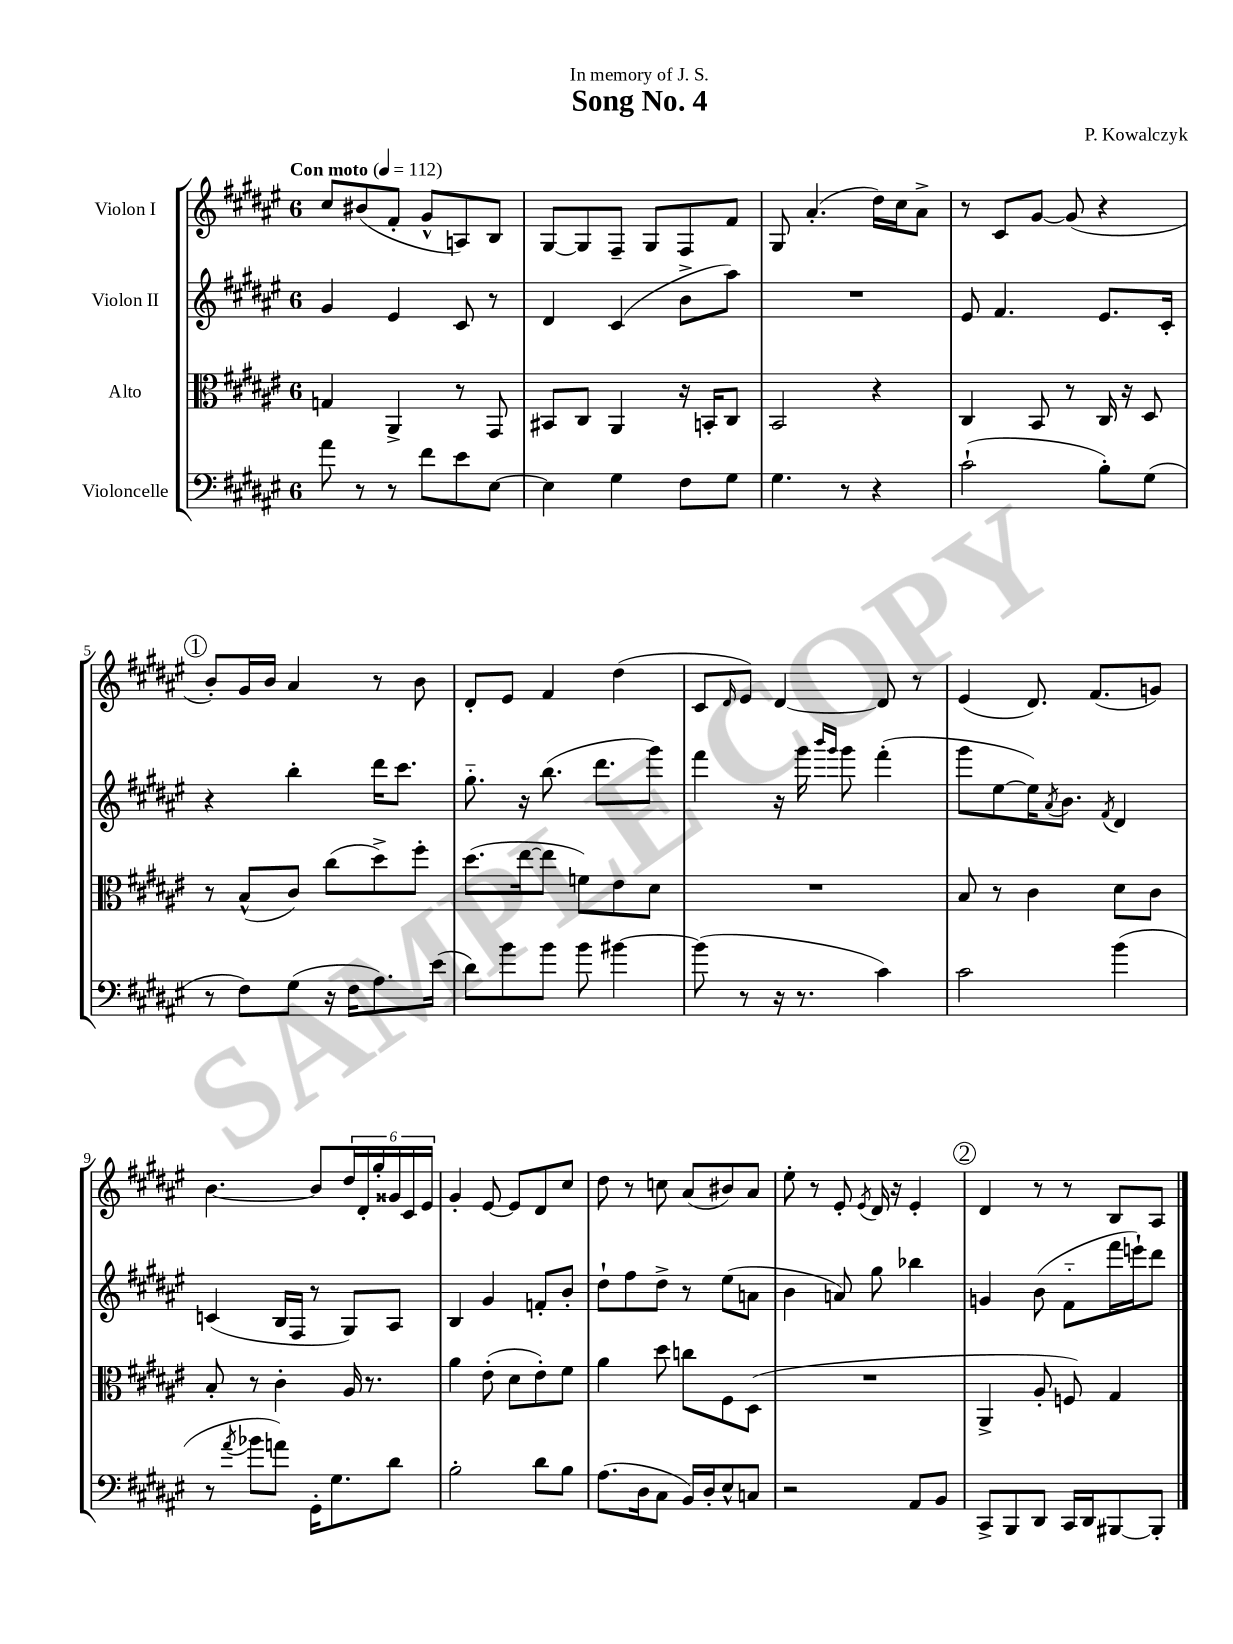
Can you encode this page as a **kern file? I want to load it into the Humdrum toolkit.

**kern	**kern	**kern	**kern
*staff4	*staff3	*staff2	*staff1
*clefF4	*clefC3	*clefG2	*clefG2
*k[f#c#g#d#a#e#]	*k[f#c#g#d#a#e#]	*k[f#c#g#d#a#e#]	*k[f#c#g#d#a#e#]
*M6/8	*M6/8	*M6/8	*M6/8
*MM112	*MM112	*MM112	*MM112
8a#	4G	4g#	8cc#
8r	.	.	(8b#
8r	4AA#^	4e#	8f#'
8f#	.	.	8g#^^
8e#	8r	8c#	8A)
[8E#	8GG#	8r	8B
=	=	=	=
4E#]	8BB#	4d#	[8G#
.	8C#	.	8G#]
4G#	4AA#	(4c#	8F#~
.	.	.	8G#
8F#	16r	8b^	8F#
.	16BB'	.	.
8G#	8C#	8aa#)	8f#
=	=	=	=
4.G#	2BB	2.r	8G#
.	.	.	(4.a#'
8r	.	.	.
4r	4r	.	16dd#)
.	.	.	16cc#
.	.	.	8a#^
=	=	=	=
(2c#`	4C#	8e#	8r
.	.	4.f#	8c#
.	8BB	.	[8g#
.	8r	.	(8g#]
8B')	16C#	8.e#	4r
.	16r	.	.
(8G#	8D#	.	.
.	.	16c#'	.
=	=	=	=
8r	8r	4r	8b')
8F#)	(8B^^	.	16g#
.	.	.	16b
(8G#	8c#)	4bb'	4a#
16r	(8cc#	.	.
16F#	.	.	.
8.A#)	8dd#^)	16ddd#	8r
.	.	8.ccc#	.
.	8ff#'	.	8b
(16e#	.	.	.
=	=	=	=
8d#)	(8.dd#	8.gg#'~	8d#'
8b	.	.	8e#
.	[16ee#	16r	.
8b	8ee#]	(8.bb	4f#
8b	8f)	.	.
.	.	8.ddd#	.
[4b#	8e#	.	(4dd#
.	8d#	8ggg#)	.
=	=	=	=
(8b#]	2.r	4fff#	8c#
.	.	.	16qqd#
8r	.	.	8e#)
16r	.	16r	[4d#
8.r	.	16ggg#	.
.	.	16qqbbb	.
.	.	16qqggg#	.
.	.	8ggg#	.
4c#)	.	(4fff#'	8d#]
.	.	.	8r
=	=	=	=
2c#	8B	8ggg#	(4e#
.	8r	[8ee#	.
.	4c#	16ee#])	8.d#)
.	.	8qa#	.
.	.	8.b	.
.	.	.	(8.f#
.	.	8qf#	.
(4b	8d#	4d#	.
.	8c#	.	8g)
=	=	=	=
8r	8B'	(4c	[4.b
8qa#	.	.	.
8b-	8r	.	.
8a)	4c#'	16B	.
.	.	16F#	.
16GG#'	.	8r	8b]
8.G#	.	.	.
.	16A#	8G#)	24dd#
.	.	.	24d#'
.	8.r	.	.
.	.	.	24gg#'
8d#	.	8A#	24g##
.	.	.	24c#
.	.	.	24e#
=	=	=	=
2B'	4a#	4B	4g#'
.	(8e#'	4g#	[8e#
.	8d#	.	8e#]
8d#	8e#')	8f'	8d#
8B	8f#	8b'	8cc#
=	=	=	=
(8.A#	4a#	8dd#`	8dd#
.	.	8ff#	8r
16D#	.	.	.
8C#	8dd#	8dd#^	8cc
16BB)	8cc	8r	(8a#
16D#'	.	.	.
8E#^^	8F#	(8ee#	8b#)
8C	(8D#	8a	8a#
=	=	=	=
2r	2.r	4b	8ee#'
.	.	.	8r
.	.	8a)	8e#'
.	.	.	8qe#
.	.	8gg#	16d#
.	.	.	16r
8AA#	.	4bb-	4e#'
8BB	.	.	.
=	=	=	=
8CC#^	4AA#^	4g	4d#
8BBB	.	.	.
8DD#	8A#'	(8b	8r
16CC#	8F)	8f#'~	8r
16DD#	.	.	.
[8BBB#	4G#	16fff#	8B
.	.	16eee`)	.
8BBB#']	.	8ddd#	8A#
==	==	==	==
*-	*-	*-	*-
